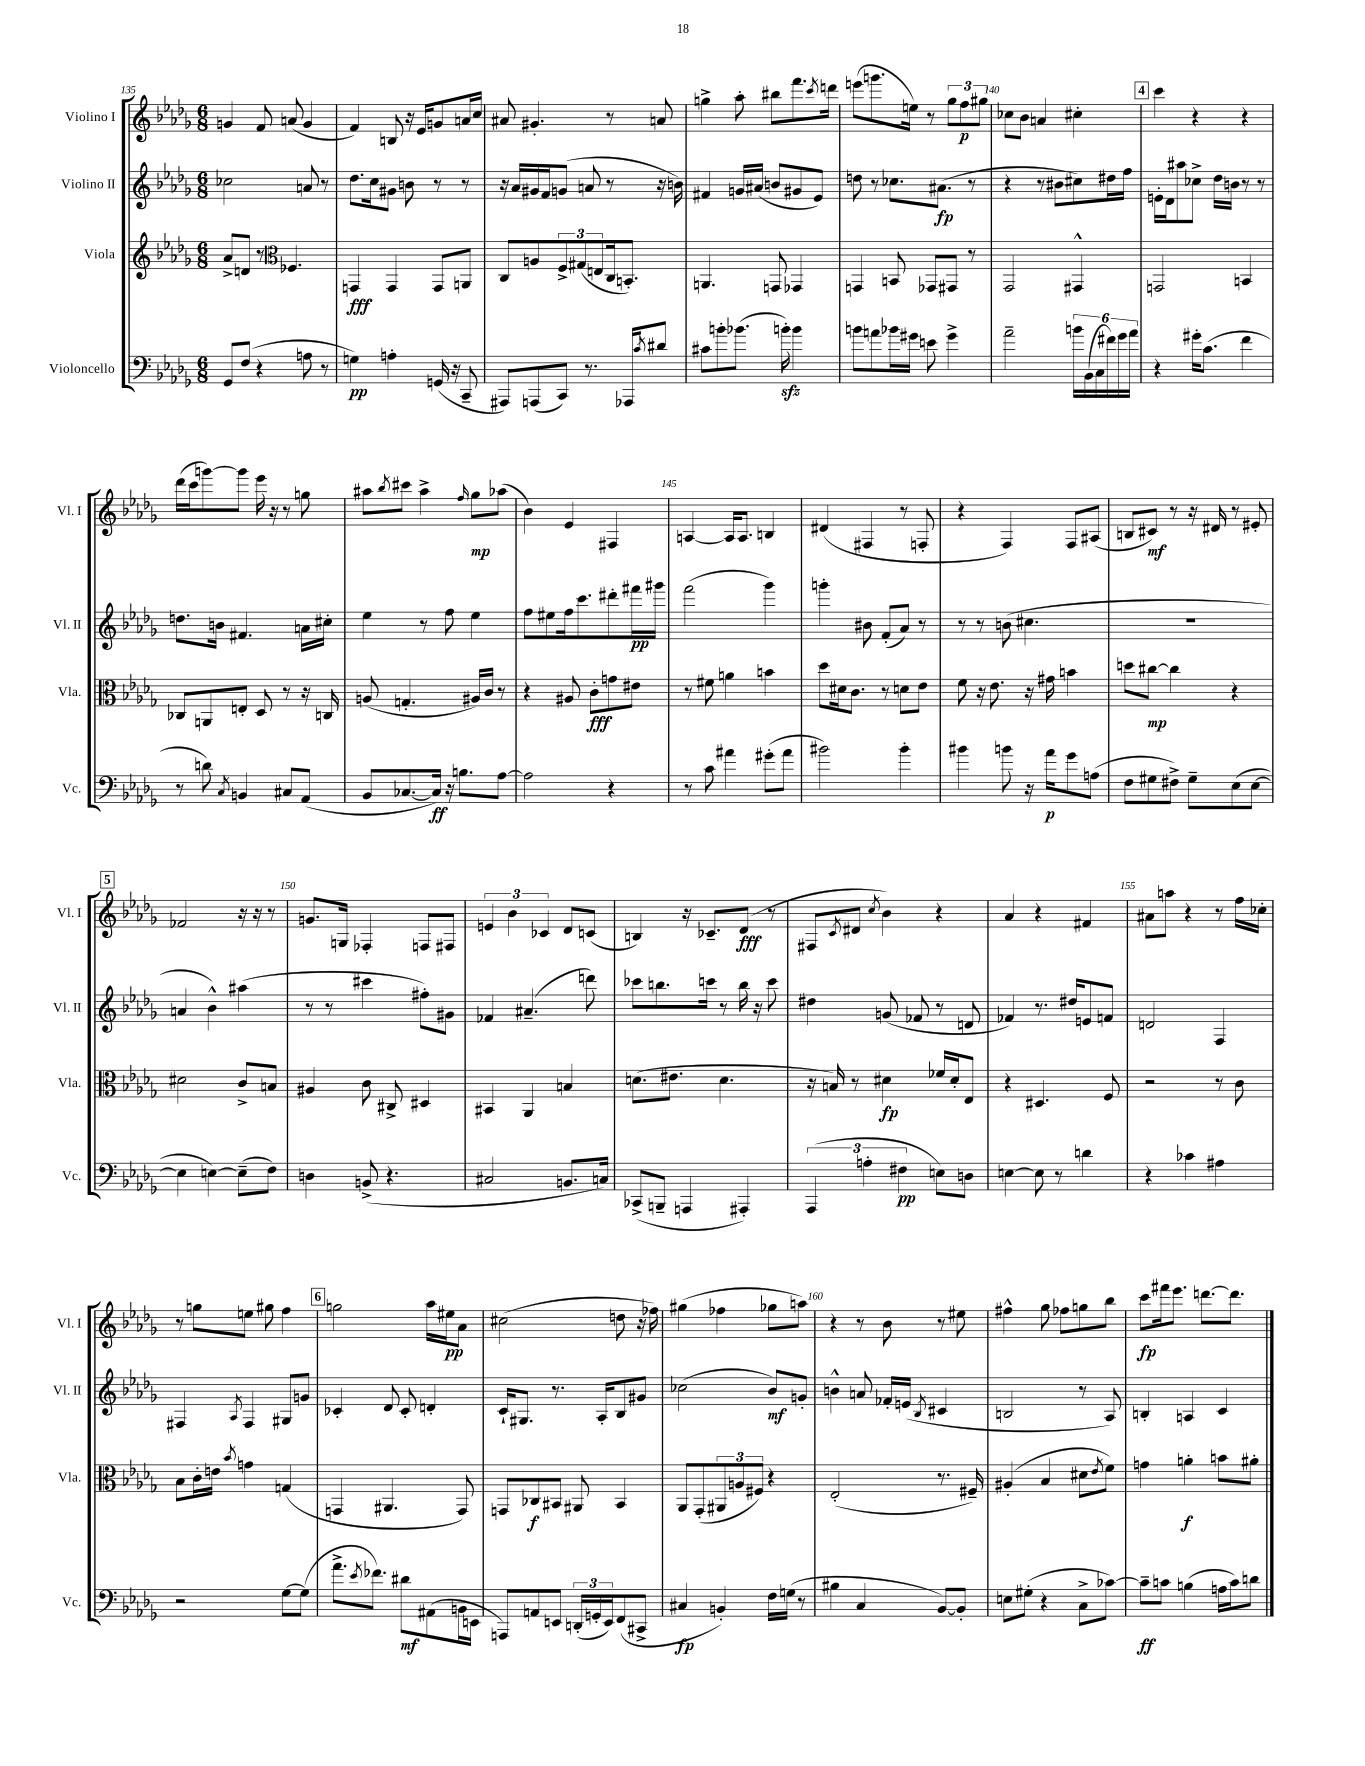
<<
\new StaffGroup <<
\new Staff = "s0" \with { instrumentName = "Violino I" shortInstrumentName = "Vl. I" } {
    \clef treble \key des \major \numericTimeSignature \time 6/8
    g'4 f'8 a'8( g'4 |
    f'4) b8 r16 ees'16 g'8 a'16 c''16 |
    ais'8 gis'4.-. r8 a'8 |
    g''4-> aes''8-. bis''8 f'''8. \acciaccatura { c'''8 } d'''16 |
    e'''8( g'''8. e''16) r8 \tuplet 3/2 { ges''8 f''8\p gis''8 } |
    ces''8 bes'8 a'4 cis''4-. |
    \mark \markup { \box "4" } c'''4 r4 r4 |
    des'''16( c'''16 g'''8~) g'''8 ees'''16 r16 r8 g''8 |
    ais''8 \acciaccatura { bes''8 } cis'''8 ais''4-> \grace { f''16 } ges''8\mp aes''8( |
    bes'4) ees'4 fis4 |
    a4~ a16 a8. b4 |
    dis'4( fis4 r8 f8-. |
    r4 f4) f8 ais8( |
    b8 cis'8\mf) r8 r16 dis'16 r8 eis'8-. |
    \mark \markup { \box "5" } fes'2 r16 r16 r8 |
    g'8. g16 fes4-. f8 fis8 |
    \tuplet 3/2 { e'4 bes'4 ces'4 } des'8 c'8( |
    b4) r16 ces'8.-- des'8\fff( r8 |
    fis8 \acciaccatura { c'8 } dis'8 \acciaccatura { c''8 } bes'4) r4 |
    aes'4 r4 fis'4 |
    ais'8 a''8 r4 r8 f''16 ces''16-. |
    r8 g''8 e''8 gis''8 f''4 |
    \mark \markup { \box "6" } g''2 aes''16 eis''16\pp aes'8 |
    cis''2( d''8 r16 fes''16) |
    gis''4( fes''4 ges''8 a''8) |
    r4 r8 bes'8 r8 eis''8 |
    fis''4-^ ges''8 fes''8 g''8 bes''8 |
    c'''8\fp fis'''16 ees'''8. d'''8.~ d'''8. \bar "|." |
}
\new Staff = "s1" \with { instrumentName = "Violino II" shortInstrumentName = "Vl. II" } {
    \clef treble \key des \major \numericTimeSignature \time 6/8
    ces''2 a'8 r8 |
    des''8. c''16 gis'8 b'8 r8 r8 |
    r16 aes'16 gis'16 f'16 g'8( a'8 r8 r16 b'16) |
    fis'4 g'16 ais'16( b'8 gis'8 ees'8) |
    d''8 r8 ces''8. ais'8.\fp( r8 |
    r4 r8 bis'8 cis''8) dis''16 f''16 |
    \mark \markup { \box "4" } e'16-. des'16 ais''8 ces''8-> des''16 b'16 r8 r8 |
    d''8. b'16 fis'4. a'16 cis''16-. |
    ees''4 r8 f''8 ees''4 |
    f''8 eis''8 f''16 c'''8. dis'''8-. fis'''16\pp gis'''16 |
    f'''2( ges'''4) |
    g'''4-. bis'8 f'8-.( aes'8) r8 |
    r8 r8 b'8( cis''4. |
    R2. |
    \mark \markup { \box "5" } a'4 bes'4-^) ais''4( |
    r8 r8 cis'''4 fis''8-.) gis'8 |
    fes'4 ais'4.--( d'''8) |
    ces'''8 b''8. c'''16 r8 b''16 r16 c'''8 |
    dis''4 g'8( fes'8 r8 d'8 |
    fes'4) r8. dis''16 e'8 f'8 |
    d'2 f4 |
    fis4 \acciaccatura { aes8 } fis4 gis8 g'8 |
    \mark \markup { \box "6" } ces'4-. des'8 ces'8-. d'4-. |
    c'16-! gis8. r8. aes16-. bes8 gis'8 |
    ces''2( bes'8\mf) g'8-. |
    b'4-^ a'8 fes'16-. e'16( \acciaccatura { bes8 } cis'4 |
    b2 r8 aes8) |
    b4-. a4 c'4 \bar "|." |
}
\new Staff = "s2" \with { instrumentName = "Viola" shortInstrumentName = "Vla." } {
    \clef treble \key des \major \numericTimeSignature \time 6/8
    aes'8-> d'8 r8 \clef alto fes4. |
    g,4\fff g,4 g,8 a,8 |
    c8 a8 \tuplet 3/2 { f8-> gis8( e8 } c16 b,8.-.) |
    a,4. g,8 ges,4 |
    g,4 b,8 ges,8 gis,8 r8 |
    ges,2 gis,4-^ |
    \mark \markup { \box "4" } g,2 b,4 |
    ces8 a,8 e8-. des8 r8 r16 c16 |
    a8( g4.-. ais16) c'16 r8 |
    r4 ais8 c'8-.\fff g'8 eis'8 |
    r8 fis'8 a'4 b'4 |
    des''8 dis'16 c'8. r8 d'8 ees'8 |
    f'8 r16 ees'8. r16 gis'16 b'4 |
    d''8 cis''8~\mp cis''4 r4 |
    \mark \markup { \box "5" } dis'2 c'8-> b8 |
    ais4 c'8 cis8-> dis4 |
    bis,4 aes,4 b4 |
    d'8.( eis'8. d'4. |
    r16 b16) r8 dis'4\fp fes'16 dis'16-. ees8 |
    r4 dis4. f8 |
    r2 r8 c'8 |
    bes8 c'16-. e'16 \acciaccatura { bes'8 } g'4 g4( |
    \mark \markup { \box "6" } g,4 ais,4. g,8) |
    g,8 ces8\f bis,8 ais,8 bis,4 |
    aes,8 ges,8-.( \tuplet 3/2 { ais,8 a8 fis8) } r4 |
    ees2-.( r8. fis16--) |
    ais4-.( bes4 dis'8 \acciaccatura { ees'8 } f'8) |
    g'4 a'4-.\f b'8 ais'8-. \bar "|." |
}
\new Staff = "s3" \with { instrumentName = "Violoncello" shortInstrumentName = "Vc." } {
    \clef bass \key des \major \numericTimeSignature \time 6/8
    ges,8 f8( r4 a8 r8 |
    g4\pp) a4-. g,16( r16 c,8-- |
    ais,,8) a,,8( c,8) r8. aes,,16 \acciaccatura { c'8 } dis'8 |
    cis'8 b'8-. bes'8.( b'16-.\sfz) b'4 |
    b'8 a'8 bes'16 gis'16 e'8 gis'4-> |
    aes'2-- \tuplet 6/4 { b'16 bes,16( c16 fis'16) ges'16 aes'16 } |
    \mark \markup { \box "4" } r4 gis'16-. c'8.( f'4 |
    r8 d'8) \acciaccatura { c8 } b,4 cis8 aes,8( |
    bes,8 ces8.~ ces16\ff) r16 b8. aes8~ |
    aes2 r4 |
    r8 c'8 ais'4 gis'8-.( ais'8 |
    bis'2) bis'4-. |
    bis'4 b'8 r16 aes'16\p ges'8 a8( |
    f8 gis8 fis8->) gis8-- ees8( ees8~ |
    \mark \markup { \box "5" } ees4 e4~) e8--( f8) |
    d4 b,8->( r4. |
    cis2 b,8. c16) |
    ces,8->( b,,8-- a,,4 ais,,4-.) |
    \tuplet 3/2 { aes,,4( a4-. fis4\pp } e8) d8 |
    e4~ e8 r8 d'4 |
    r4 ces'4 ais4 |
    r2 ges8~ ges8( |
    \mark \markup { \box "6" } aes'8.-> \acciaccatura { ees'8 } fes'8.) dis'8\mf ais,8( b,16 e,16 |
    a,,8) a,8 e,8 \tuplet 3/2 { d,16-.( g,16-. e,16) } f,8( cis,8-> |
    cis4\fp b,4-.) f16 g16( r8 |
    bis4 c4 bes,8~) bes,8-. |
    e8 gis8-.( r4 c8-> ces'8~) |
    ces'8--\ff c'8 b4( a16 c'16) d'8 \bar "|." |
}
>>
>>
\layout { \context { \Score currentBarNumber = #135 \override BarNumber.break-visibility = ##(#f #t #t) barNumberVisibility = #(every-nth-bar-number-visible 5) } }
